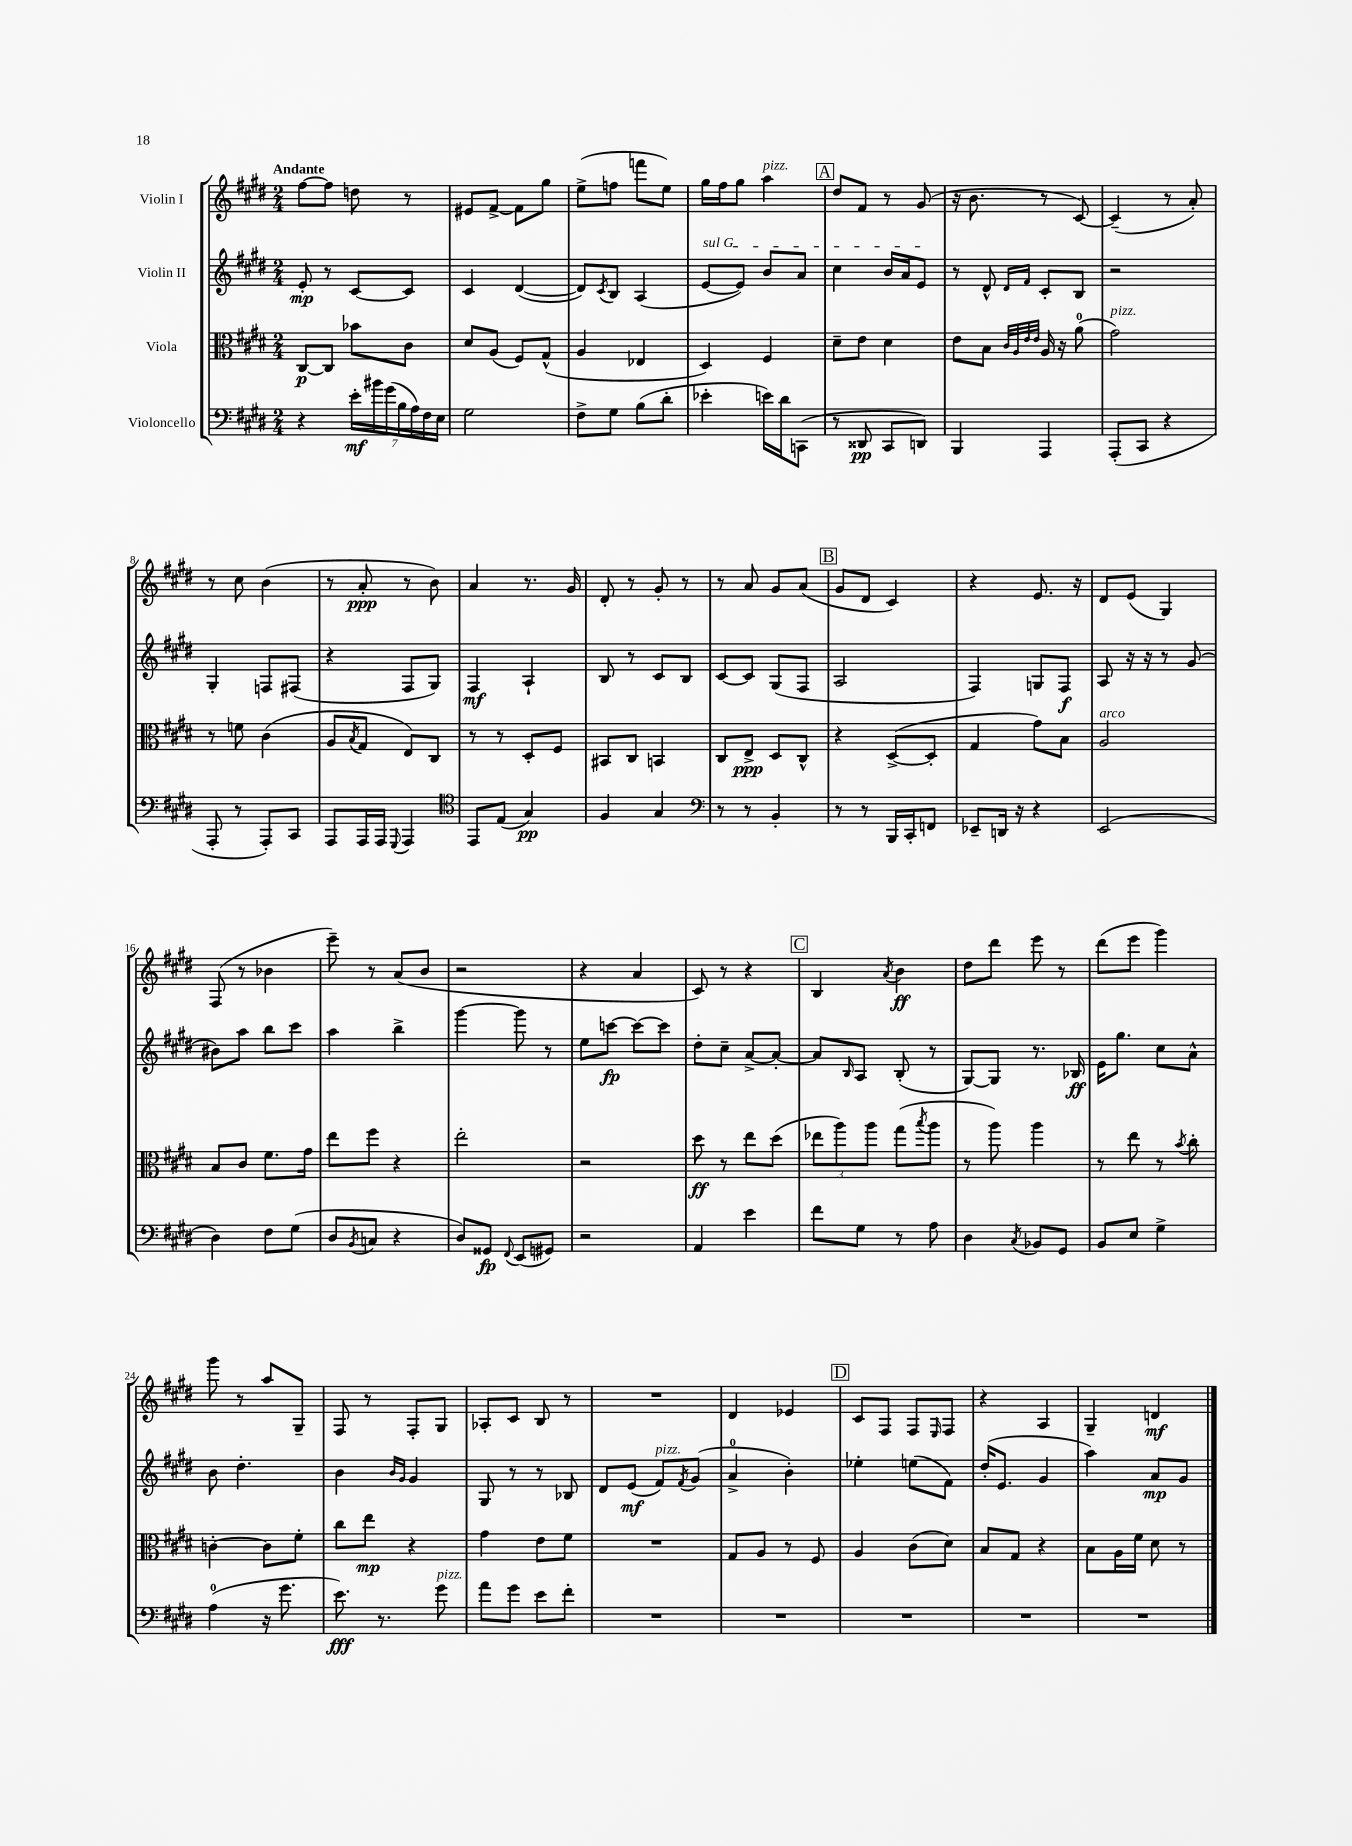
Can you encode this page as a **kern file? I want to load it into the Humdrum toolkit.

**kern	**dynam	**kern	**dynam	**kern	**dynam	**kern	**dynam
*part4	*part4	*part3	*part3	*part2	*part2	*part1	*part1
*staff4	*staff4	*staff3	*staff3	*staff2	*staff2	*staff1	*staff1
*I"Violoncello	*	*I"Viola	*	*I"Violin II	*	*I"Violin I	*
*clefF4	*	*clefC3	*	*clefG2	*	*clefG2	*
*k[f#c#g#d#]	*	*k[f#c#g#d#]	*	*k[f#c#g#d#]	*	*k[f#c#g#d#]	*
*M2/4	*	*M2/4	*	*M2/4	*	*M2/4	*
=1	=1	=1	=1	=1	=1	=1	=1
!	!	!	!	!	!	!LO:TX:a:B:t=Andante	!
4r	.	[8C#/L	p	8e'/	mp	[8ff#\L	.
.	.	8C#/J]	.	8r	.	8ff#\J]	.
28e'\LL	mf	8b-X\L	.	[8c#/L	.	8ddn\	.
28b#X\	.	.	.	.	.	.	.
(28g#\	.	.	.	.	.	.	.
28B\	.	.	.	.	.	.	.
.	.	8c#\J	.	8c#/J]	.	8r	.
28A\)	.	.	.	.	.	.	.
28F#\	.	.	.	.	.	.	.
28E\JJ	.	.	.	.	.	.	.
=2	=2	=2	=2	=2	=2	=2	=2
2G#\	.	8d#/L	.	4c#/	.	8e#X/L	.
.	.	(8A/J	.	.	.	[8f#^/J	.
.	.	8F#/L)	.	([4d#/	.	8f#\L]	.
.	.	(8G#^^/J	.	.	.	8gg#\J	.
=3	=3	=3	=3	=3	=3	=3	=3
8F#^\L	.	4A/	.	8d#/L])	.	(8ee^\L	.
.	.	.	.	8qc#/	.	.	.
8G#\J	.	.	.	8B/J	.	8ffn\J	.
(8B\L	.	4E-X/	.	(4A/	.	8fffn\L	.
8d#'\J	.	.	.	.	.	8ee\J)	.
=4	=4	=4	=4	=4	=4	=4	=4
!	!	!	!	!LO:TX:a:i:t=sul G	!	!	!
4e-X'\	.	4D#/)	.	[8e/L	.	16gg#\LL	.
.	.	.	.	.	.	16ff#\J	.
.	.	.	.	8e/J])	.	8gg#\J	.
!	!	!	!	!	!	!LO:TX:a:i:t=pizz.	!
16en\LL)	.	4F#/	.	8b/L	.	4aa\	.
16d#\J	.	.	.	.	.	.	.
(8CCn\J	.	.	.	8a/J	.	.	.
!!LO:REH:place=s1:t=A
=5	=5	=5	=5	=5	=5	=5	=5
8r	.	8d#~\L	.	4cc#\	.	8dd#/L	.
8DD##X/	pp	8e\J	.	.	.	8f#/J	.
8CC#/L	.	4d#\	.	16b/LL	.	8r	.
.	.	.	.	16a/J	.	.	.
8DDn/J)	.	.	.	8e/J	.	(8g#/	.
=6	=6	=6	=6	=6	=6	=6	=6
4BBB/	.	8e\L	.	8r	.	16r	.
.	.	.	.	.	.	8.b\	.
.	.	8B\J	.	8d#^^/	.	.	.
.	.	32qqc#/LLL	.	.	.	.	.
.	.	32qqA/	.	.	.	.	.
.	.	32qqe/	.	16qqd#/LL	.	.	.
.	.	32qqe/JJJ	.	16qqf#/JJ	.	.	.
4AAA/	.	16A/	.	8c#'/L	.	8r	.
.	.	16r	.	.	.	.	.
.	.	(8a\	.	8B/J	.	[8c#/)	.
=7	=7	=7	=7	=7	=7	=7	=7
!	!	!LO:TX:a:i:t=pizz.	!	!	!	!	!
(8AAA'/L	.	2g#\)	.	2r	.	(4c#~/]	.
8CC#/J	.	.	.	.	.	.	.
4r	.	.	.	.	.	8r	.
.	.	.	.	.	.	8a'/)	.
!!LO:LB:g=z
=8	=8	=8	=8	=8	=8	=8	=8
8AAA'/	.	8r	.	4G#'/	.	8r	.
8r	.	8fn\	.	.	.	8cc#\	.
8AAA'/L)	.	(4c#\	.	8Fn/L	.	(4b\	.
8CC#/J	.	.	.	(8F#X/J	.	.	.
=9	=9	=9	=9	=9	=9	=9	=9
8AAA/L	.	8A/L	.	4r	.	8r	.
.	.	8qB/	.	.	.	.	.
16AAA/L	.	8G#/J	.	.	.	8a'/	ppp
16AAA/JJ	.	.	.	.	.	.	.
8qqGGG#/	.	.	.	.	.	.	.
4AAA/	.	8E/L)	.	8F#/L	.	8r	.
.	.	8C#/J	.	8G#/J)	.	8b\)	.
=10	=10	=10	=10	=10	=10	=10	=10
*clefC4	*	*	*	*	*	*	*
8EE/L	.	8r	.	4F#/	mf	4a/	.
(8E/J	.	8r	.	.	.	.	.
4G#/)	pp	8D#'/L	.	4A`/	.	8.r	.
.	.	8F#/J	.	.	.	.	.
.	.	.	.	.	.	16g#/	.
=11	=11	=11	=11	=11	=11	=11	=11
4F#/	.	8BB#X/L	.	8B/	.	8d#'/	.
.	.	8C#/J	.	8r	.	8r	.
4G#/	.	4BBn/	.	8c#/L	.	8g#'/	.
.	.	.	.	8B/J	.	8r	.
=12	=12	=12	=12	=12	=12	=12	=12
*clefF4	*	*	*	*	*	*	*
8r	.	8C#/L	.	[8c#/L	.	8r	.
8r	.	8E^/J	ppp	8c#/J]	.	8a/	.
4BB'/	.	8D#/L	.	(8G#/L	.	8g#/L	.
.	.	8C#^^/J	.	8F#/J	.	(8a/J	.
!!LO:REH:place=s1:t=B
=13	=13	=13	=13	=13	=13	=13	=13
8r	.	4r	.	2A/	.	8g#/L	.
8r	.	.	.	.	.	8d#/J	.
16BBB/LL	.	([8D#^/L	.	.	.	4c#/)	.
16CC#'/J	.	.	.	.	.	.	.
8FFn/J	.	8D#'/J]	.	.	.	.	.
=14	=14	=14	=14	=14	=14	=14	=14
8EE-X~/L	.	4G#/	.	4F#/)	.	4r	.
16DDn/Jk	.	.	.	.	.	.	.
16r	.	.	.	.	.	.	.
4r	.	8g#\L)	.	8Gn/L	.	8.e/	.
.	.	8B\J	.	8F#/J	f	.	.
.	.	.	.	.	.	16r	.
=15	=15	=15	=15	=15	=15	=15	=15
!	!	!LO:TX:a:i:t=arco	!	!	!	!	!
(2EE/	.	2A/	.	8A/	.	8d#/L	.
.	.	.	.	16r	.	(8e/J	.
.	.	.	.	16r	.	.	.
.	.	.	.	8r	.	4G#/)	.
.	.	.	.	(8g#/	.	.	.
!!LO:LB:g=z
=16	=16	=16	=16	=16	=16	=16	=16
4D#\)	.	8B/L	.	8b#X\L)	.	(8F#/	.
.	.	8c#/J	.	8aa\J	.	8r	.
8F#\L	.	8.f#\L	.	8bb\L	.	4b-X\	.
(8G#\J	.	.	.	8ccc#\J	.	.	.
.	.	16g#\Jk	.	.	.	.	.
=17	=17	=17	=17	=17	=17	=17	=17
8D#/L	.	8ee\L	.	4aa\	.	8eee~\)	.
8qBB/	.	.	.	.	.	.	.
8Cn/J	.	8ff#\J	.	.	.	8r	.
4r	.	4r	.	4bb^\	.	(8a/L	.
.	.	.	.	.	.	8b/J	.
=18	=18	=18	=18	=18	=18	=18	=18
8D#/L)	.	2ee'\	.	[4ggg#\	.	2r	.
8GG##X/J	fp	.	.	.	.	.	.
8qqFF#/	.	.	.	.	.	.	.
(8EE/L	.	.	.	8ggg#\]	.	.	.
8GG#X/J)	.	.	.	8r	.	.	.
=19	=19	=19	=19	=19	=19	=19	=19
2r	.	2r	.	8ee\L	.	4r	.
.	.	.	.	[8cccn\J	fp	.	.
.	.	.	.	8ccc\L_	.	4a/	.
.	.	.	.	8ccc\J]	.	.	.
=20	=20	=20	=20	=20	=20	=20	=20
4AA/	.	8dd#\	ff	8dd#'\L	.	8c#/)	.
.	.	8r	.	8cc#~\J	.	8r	.
4e\	.	8ee\L	.	[8a^/L	.	4r	.
.	.	(8dd#\J	.	8a'/J_	.	.	.
!!LO:REH:place=s1:t=C
=21	=21	=21	=21	=21	=21	=21	=21
8f#\L	.	12ee-X\L	.	8a/L]	.	4B/	.
.	.	12aa\)	.	.	.	.	.
.	.	.	.	16qqB/	.	.	.
8G#\J	.	.	.	8A/J	.	.	.
.	.	12aa\J	.	.	.	.	.
.	.	.	.	.	.	8qa/	.
8r	.	(8gg#\L	.	(8B'/	.	4b\	ff
.	.	8qbb/	.	.	.	.	.
8A\	.	8aa\J	.	8r	.	.	.
=22	=22	=22	=22	=22	=22	=22	=22
4D#\	.	8r	.	[8G#/L)	.	8dd#\L	.
.	.	8aa\)	.	8G#/J]	.	8ddd#\J	.
8qC#/	.	.	.	.	.	.	.
8BB-X/L	.	4aa\	.	8.r	.	8eee\	.
8GG#/J	.	.	.	.	.	8r	.
.	.	.	.	16B-X/	ff	.	.
=23	=23	=23	=23	=23	=23	=23	=23
8BB/L	.	8r	.	16e\KL	.	(8ddd#\L	.
.	.	.	.	8.gg#\J	.	.	.
8E/J	.	8ee\	.	.	.	8eee\J	.
4G#^\	.	8r	.	8cc#\L	.	4ggg#\)	.
.	.	8qb/	.	.	.	.	.
.	.	8cc#'\	.	8a^^\J	.	.	.
!!LO:LB:g=z
=24	=24	=24	=24	=24	=24	=24	=24
(4A\	.	[4cn'\	.	8b\	.	8ggg#\	.
.	.	.	.	4.dd#'\	.	8r	.
16r	.	8c\L]	.	.	.	8aa/L	.
8.g#\	.	.	.	.	.	.	.
.	.	8f#'\J	.	.	.	8G#~/J	.
=25	=25	=25	=25	=25	=25	=25	=25
8.e\)	fff	8cc#\L	.	4b\	.	8F#/	.
.	.	8ee\J	mp	.	.	8r	.
8.r	.	.	.	.	.	.	.
.	.	.	.	16qqb/LL	.	.	.
.	.	.	.	16qqg#/JJ	.	.	.
.	.	4r	.	4g#/	.	8F#'/L	.
!LO:TX:a:i:t=pizz.	!	!	!	!	!	!	!
8g#\	.	.	.	.	.	8G#/J	.
=26	=26	=26	=26	=26	=26	=26	=26
8a\L	.	4g#\	.	8G#/	.	8A-X'/L	.
8g#\J	.	.	.	8r	.	8c#/J	.
8e\L	.	8e\L	.	8r	.	8B/	.
8f#'\J	.	8f#\J	.	8B-X/	.	8r	.
=27	=27	=27	=27	=27	=27	=27	=27
2r	.	2r	.	8d#/L	.	2r	.
.	.	.	.	(8e/J	mf	.	.
!	!	!	!	!LO:TX:a:i:t=pizz.	!	!	!
.	.	.	.	8f#/L)	.	.	.
.	.	.	.	8qf#/	.	.	.
.	.	.	.	(8g#/J	.	.	.
=28	=28	=28	=28	=28	=28	=28	=28
2r	.	8G#/L	.	4a^/	.	4d#/	.
.	.	8A/J	.	.	.	.	.
.	.	8r	.	4b'\)	.	4e-X/	.
.	.	8F#/	.	.	.	.	.
!!LO:REH:place=s1:t=D
=29	=29	=29	=29	=29	=29	=29	=29
2r	.	4A/	.	4ee-X'\	.	8c#/L	.
.	.	.	.	.	.	8F#/J	.
.	.	(8c#\L	.	(8een\L	.	8F#/L	.
.	.	.	.	.	.	16qqE/	.
.	.	8d#\J)	.	8f#\J)	.	8F#/J	.
=30	=30	=30	=30	=30	=30	=30	=30
2r	.	8B/L	.	(16dd#'/KL	.	4r	.
.	.	.	.	8.e/J	.	.	.
.	.	8G#/J	.	.	.	.	.
.	.	4r	.	4g#/	.	4A/	.
=31	=31	=31	=31	=31	=31	=31	=31
2r	.	8B\L	.	4aa\)	.	4G#~/	.
.	.	16A\L	.	.	.	.	.
.	.	16f#\JJ	.	.	.	.	.
.	.	8d#\	.	8a/L	mp	4dn/	mf
.	.	8r	.	8g#/J	.	.	.
==	==	==	==	==	==	==	==
*-	*-	*-	*-	*-	*-	*-	*-
